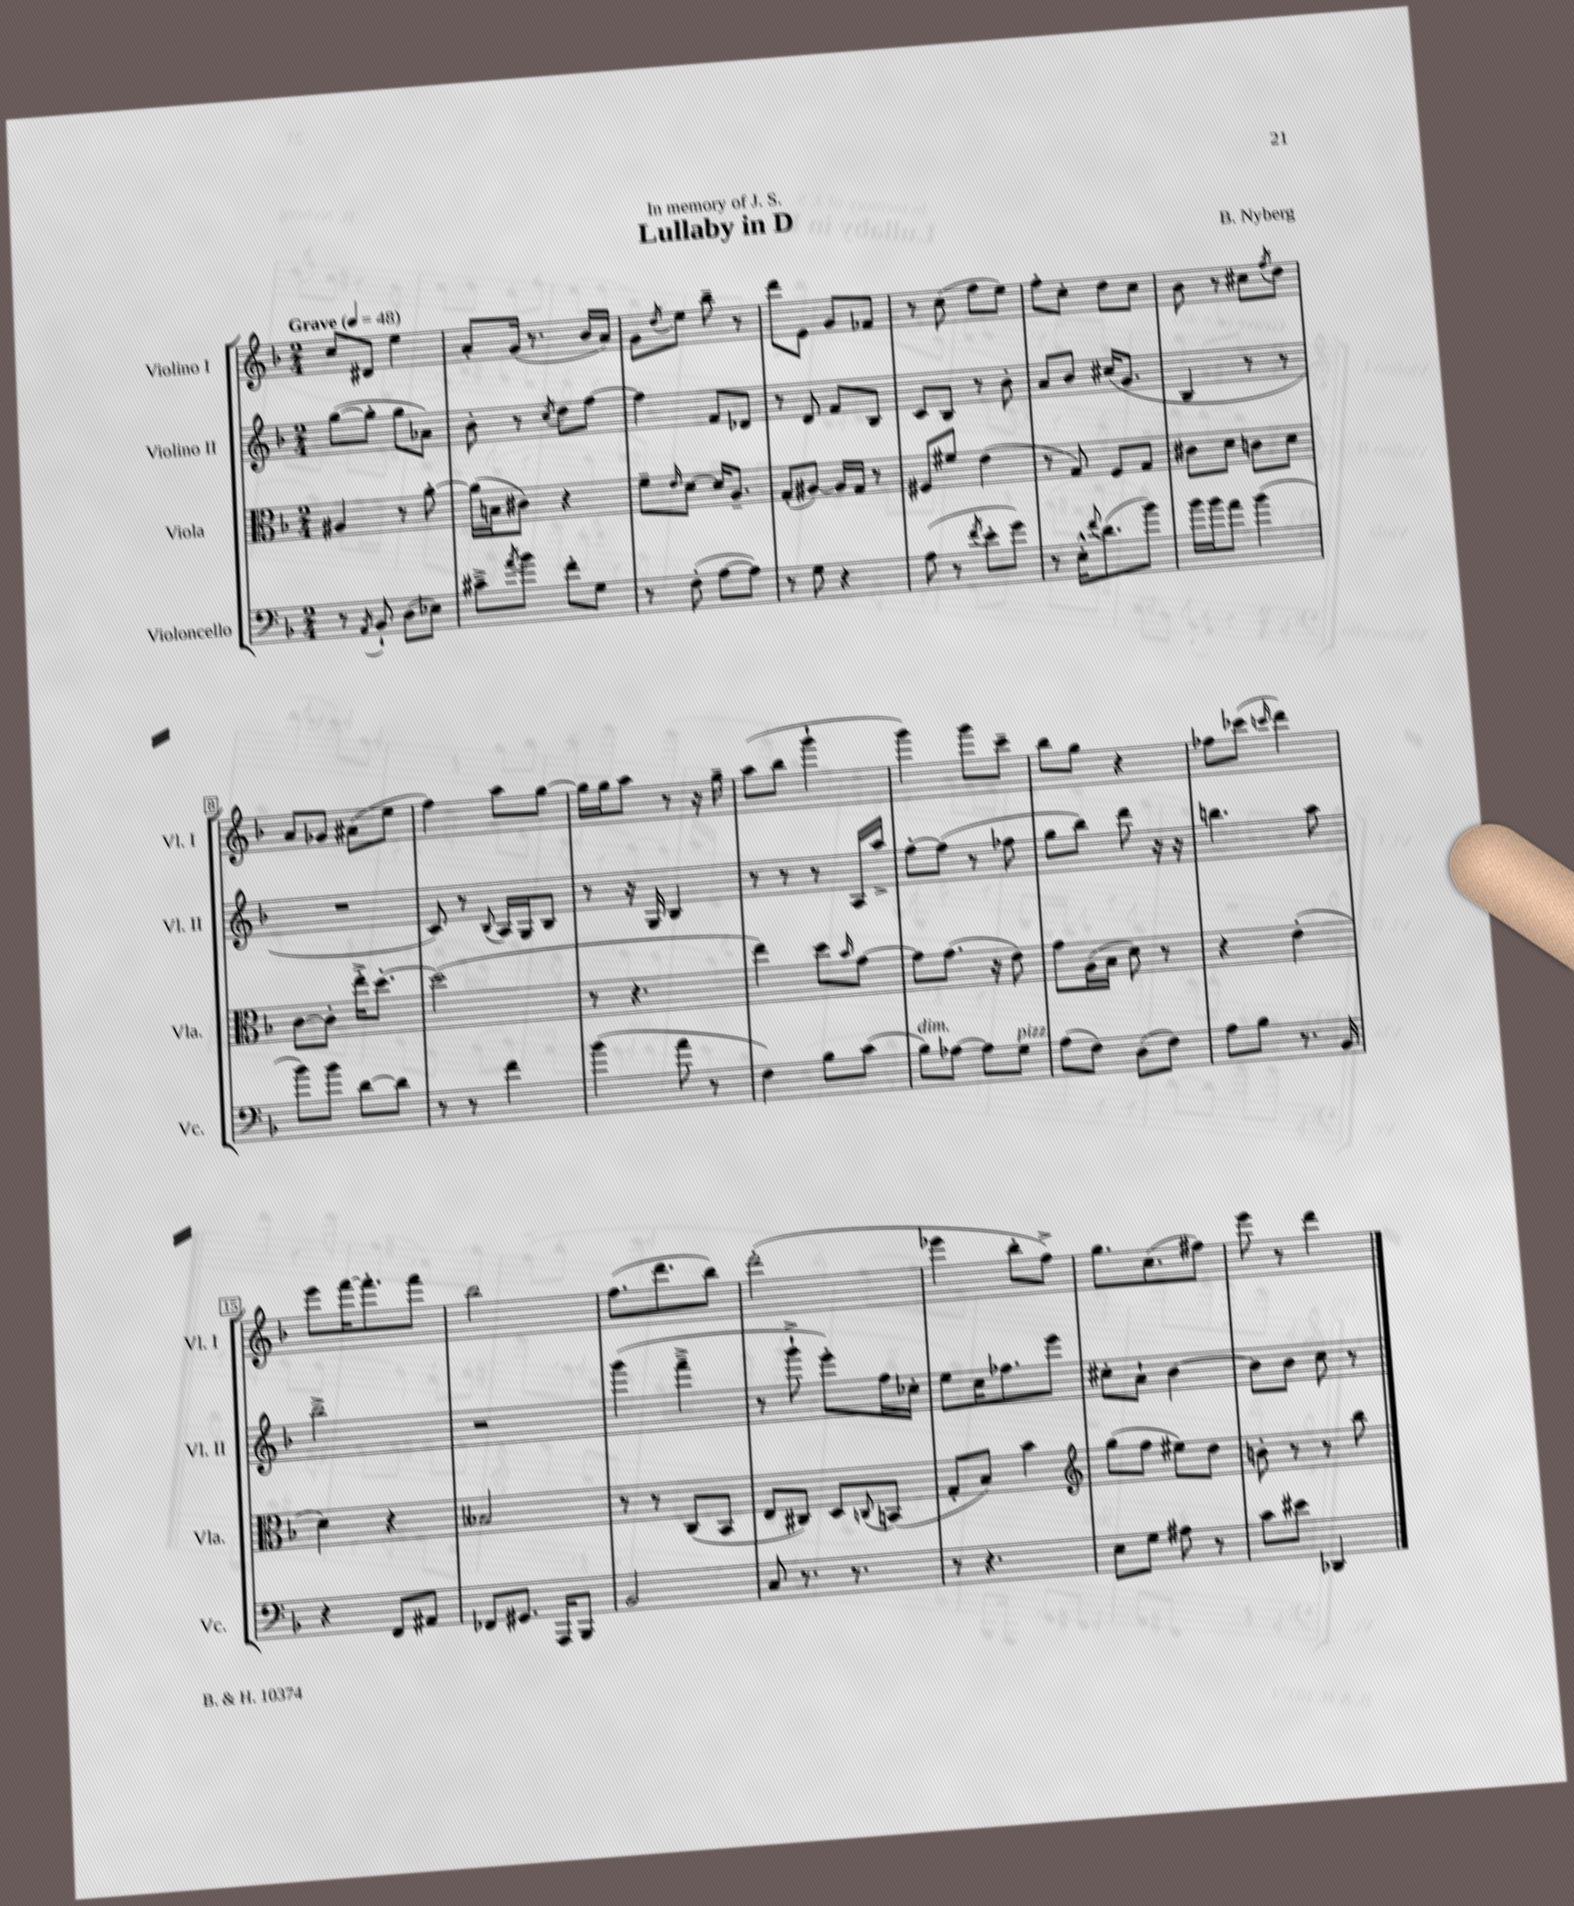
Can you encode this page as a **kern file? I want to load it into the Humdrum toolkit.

**kern	**kern	**kern	**kern
*staff4	*staff3	*staff2	*staff1
*clefF4	*clefC3	*clefG2	*clefG2
*k[b-]	*k[b-]	*k[b-]	*k[b-]
*M2/4	*M2/4	*M2/4	*M2/4
*MM48	*MM48	*MM48	*MM48
8r	4A#	([8gg	8cc
8qAA	.	.	.
8BB-`	.	8gg']	8d#
(8D	8r	8gg	4ee
8E-)	[8a'	8a-)	.
=	=	=	=
8c#~^	(16a]	8b-'	8a'
.	16B	.	.
8qa	.	.	.
8b-	8c#)	8r	(16g
.	.	.	8.r
.	.	8qcc	.
8f'	4r	8dd	.
8G	.	[8ff	16b-
.	.	.	16a)
=	=	=	=
8r	8f~	4ff]	8g
.	16qqe	.	8qdd
(8F'	[8d	.	8ee
[8A	16d]	8f	8bb-~
.	8.A~	.	.
8A])	.	8d-	8r
=	=	=	=
8r	(8G'	8r	8ddd
8G	[8A#)	8d	8e
4r	16A#]	8f	8g
.	16G	.	.
.	8r	8B-	8f-
=	=	=	=
(8A	8F#	8c	8r
8r	8f#	8B-	(8cc
8qf	.	.	.
8e'	(4e	8r	8ff
8g)	.	8b-'	8ee)
=	=	=	=
8r	8r	8a	8ff'
16E'^^	8G)	8b-	8cc'
8qqf	.	.	.
(8.d	.	.	.
.	8F	(16cc#	8dd
.	.	8.g	.
8b-)	8G	.	8cc
=	=	=	=
16b-	8c#	4B-	8b-
16b-	.	.	.
8a	8d	.	8r
(4b-	8c	8r	8cc#
.	.	.	8qff
.	8d	8r	8dd
=	=	=	=
8b-)	[8c	2r	8a
8b-	8c']	.	8g-
[8d	16ee'^	.	(8a#
.	[8.dd'	.	.
8d]	.	.	8ee
=	=	=	=
8r	(2dd]	8c)	4ff)
8r	.	8r	.
.	.	8qqB-	.
4f	.	16A	8aa
.	.	16G	.
.	.	8B-	[8gg
=	=	=	=
(4b-	8r	8r	16gg]
.	.	.	16gg
.	4.r	16r	8aa
.	.	16G	.
8a	.	4B-	8r
8r	.	.	16r
.	.	.	16gg~
=	=	=	=
4F)	4ee)	8r	(8aa
.	.	8r	8bb-
8B-	8dd	8r	4ggg`
.	16qqb-	.	.
(8c	[8g	16A	.
.	.	16aa^	.
=	=	=	=
8B-)	8g]	[8ff'	4ggg)
[8A-	(8.g	(8ff]	.
8A-]	.	8r	8ggg
.	16r	.	.
8G	8e)	8ff-	8ccc~
=	=	=	=
(8A	8g	8gg	8bb-
8F)	(16A	8bb-)	8gg
.	16B-	.	.
(8D	8d)	8ddd	4r
8F)	8r	16r	.
.	.	16r	.
=	=	=	=
8A	4r	4.bb	8ff-
8B-	.	.	(8ccc-
.	.	.	16qqccc
8.r	(4e'	.	4ddd)
.	.	8aa	.
16BB-	.	.	.
=	=	=	=
4r	4d)	2bb-^	8eee
.	.	.	[16fff
.	.	.	8.fff']
8FF	4r	.	.
8AA#	.	.	8fff
=	=	=	=
8FF-	2B--	2r	2bb-
8.GG#	.	.	.
16AAA	.	.	.
8BBB-	.	.	.
=	=	=	=
2BB-	8r	(4ggg	(8.ff
.	8r	.	.
.	.	.	8.ddd
.	(8C	4fff~^	.
.	8BB-	.	8bb-)
=	=	=	=
8C	8E	8r	(2ddd'
8.r	8C#)	8ggg`^	.
.	8D	8eee')	.
8.r	.	.	.
.	8qqC	.	.
.	(8BB	16ff	.
.	.	16cc-'	.
=	=	=	=
8r	8G'	8ee	4eee-
4.r	8B-)	16cc	.
.	.	8.ff-	.
.	4b-	.	8bb-'
.	.	8eee	8ff^)
=	=	=	=
*	*clefG2	*	*
8E	(8gg	8cc#'	8.gg
8G	8ff	8a`	.
.	.	.	(8.cc
8A#	8ee#)	[4b-	.
8r	8dd	.	8ff#)
=	=	=	=
8c	8b'	8b-]	8eee
8e#	8r	8b-	8r
4DD-	8r	8cc	4ddd
.	8bb-	8r	.
==	==	==	==
*-	*-	*-	*-
